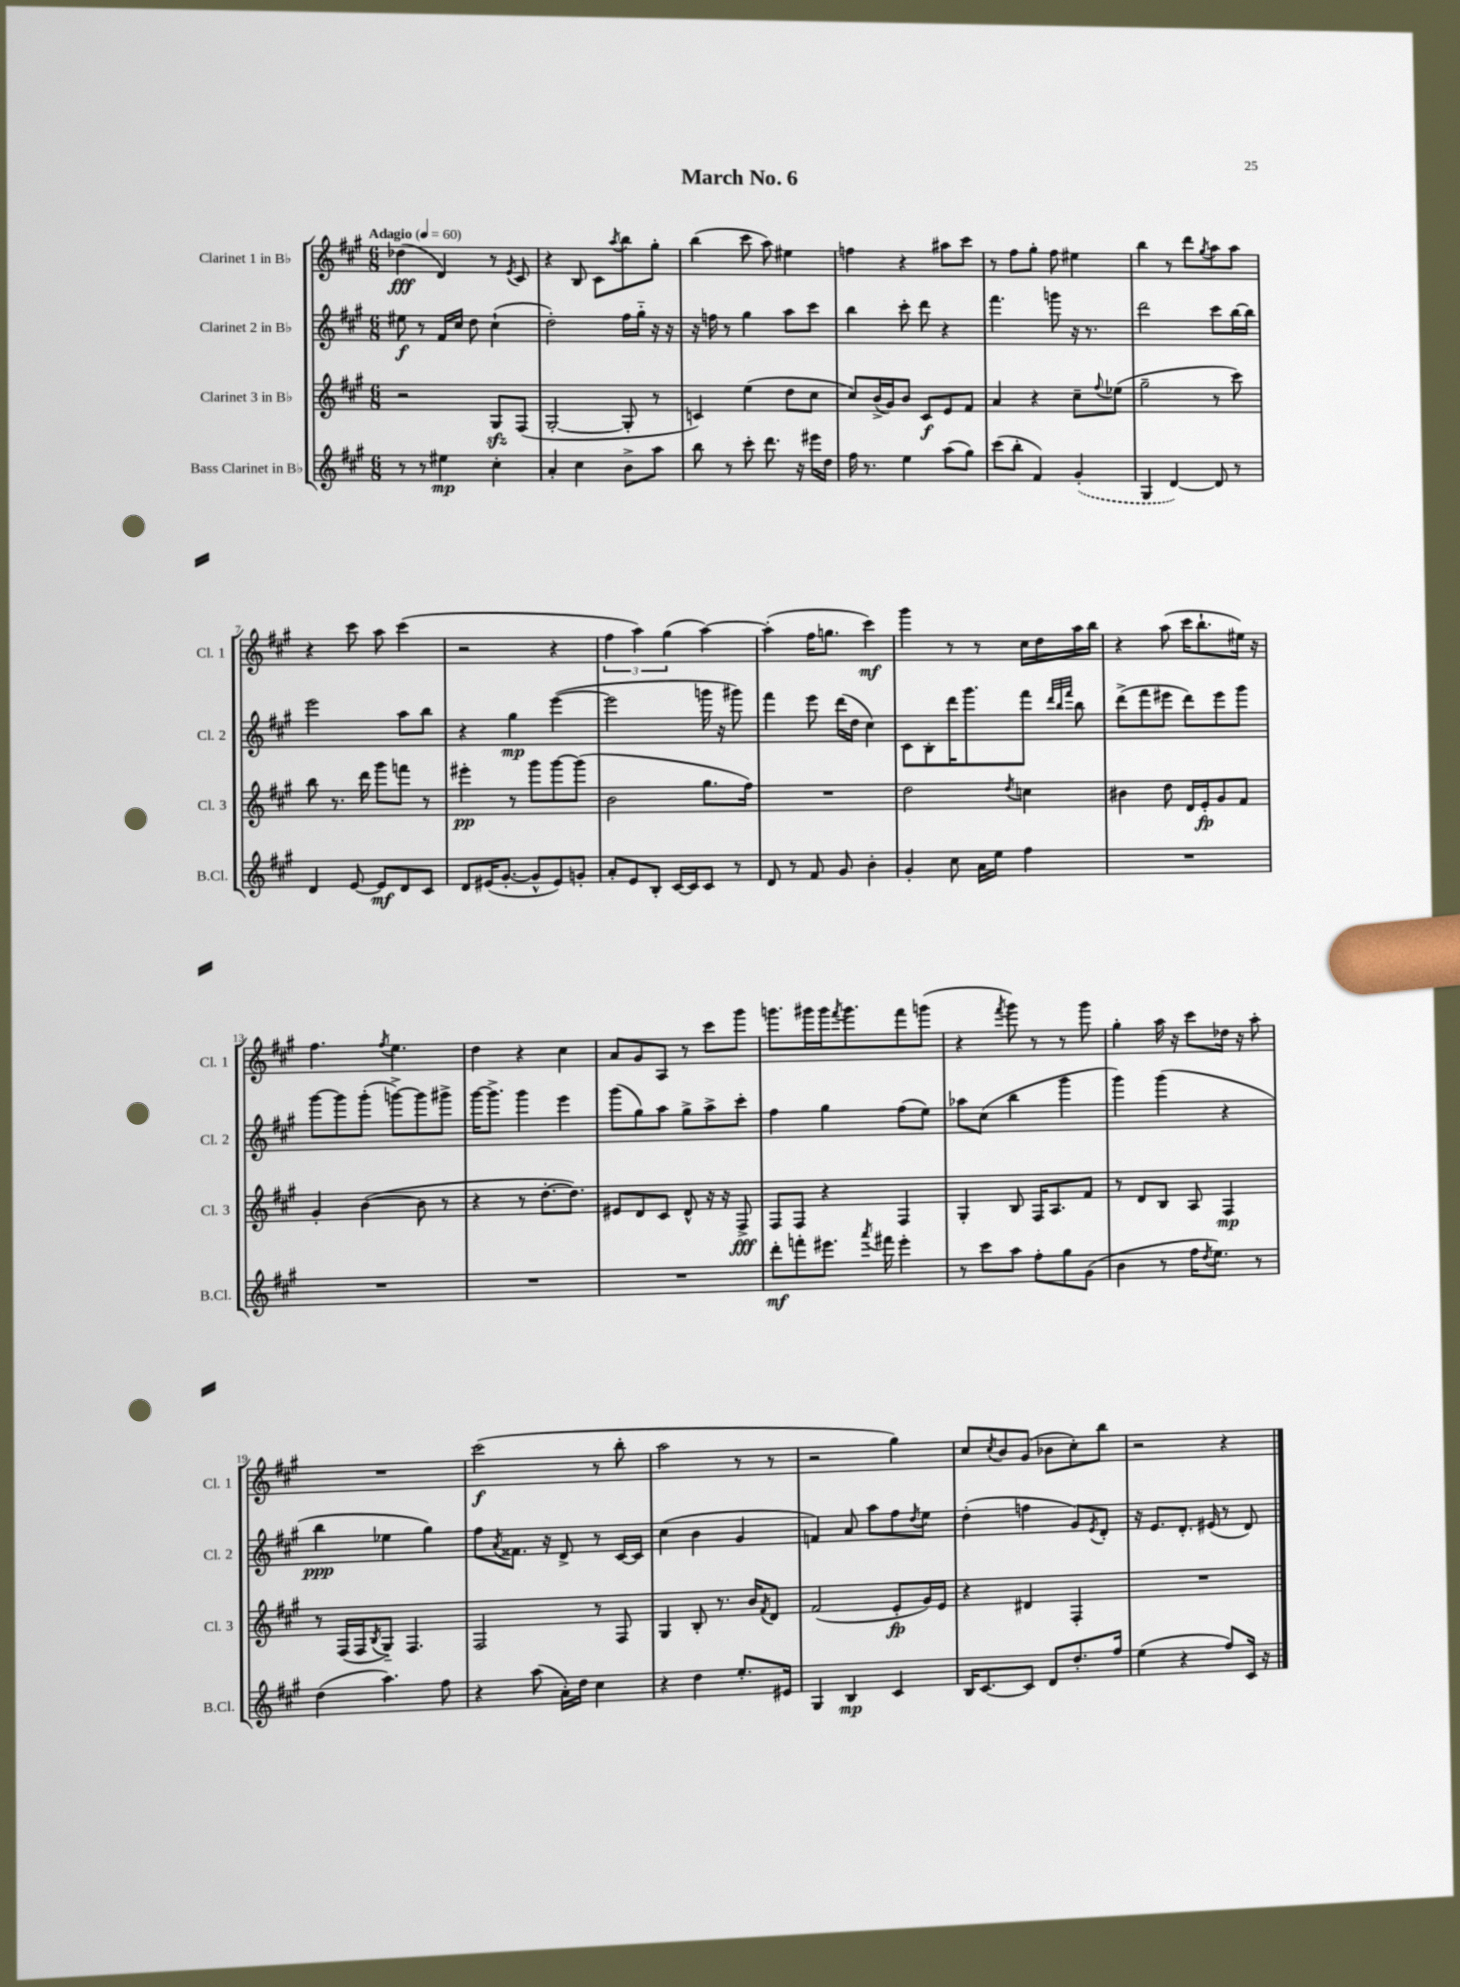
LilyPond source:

\header { title = "March No. 6" }
<<
\new StaffGroup <<
\new Staff = "s0" \with { instrumentName = "Clarinet 1 in Bb" shortInstrumentName = "Cl. 1" } {
    \clef treble \key a \major \numericTimeSignature \time 6/8 \tempo "Adagio" 4 = 60
    des''4\fff( d'4) r8 \acciaccatura { e'8 } cis'8 |
    r4 b8 cis'8 \acciaccatura { a''8 } b''8 gis''8-. |
    b''4( cis'''8 a''8) eis''4 |
    f''4 r4 ais''8 cis'''8 |
    r8 fis''8 gis''8-. fis''8 eis''4 |
    b''4 r8 d'''8 \acciaccatura { gis''8 } a''8 a''8 |
    r4 cis'''8 a''8 cis'''4( |
    r2 r4 |
    \tuplet 3/2 { fis''4 a''4) gis''4( } a''4~) |
    a''4-.( fis''16 g''8. cis'''4\mf) |
    gis'''4 r8 r8 cis''16 d''16 a''16 b''16 |
    r4 a''8( cis'''16 b''8.-! eis''16) r16 |
    fis''4. \acciaccatura { fis''8 } e''4. |
    d''4 r4 cis''4 |
    a'8 gis'8 a8 r8 cis'''8 gis'''8 |
    g'''8. gis'''16 gis'''16 \acciaccatura { fis'''8 } gis'''8. fis'''8 g'''8( |
    r4 \acciaccatura { fis'''8 } gis'''8) r8 r8 gis'''8 |
    gis''4-. a''16 r16 cis'''8 des''16 r16 a''8-. |
    R2. |
    cis'''2\f( r8 b''8-. |
    a''2 r8 r8 |
    r2 gis''4) |
    cis''8 \acciaccatura { cis''8 } b'8 gis'8( bes'8 cis''8-.) b''8 |
    r2 r4 \bar "|." |
}
\new Staff = "s1" \with { instrumentName = "Clarinet 2 in Bb" shortInstrumentName = "Cl. 2" } {
    \clef treble \key a \major \numericTimeSignature \time 6/8
    eis''8\f r8 fis'16 cis''16 d''8 cis''4-!( |
    d''2-.) fis''16 gis''16-_ r16 r16 |
    r16 f''16 r8 gis''4 a''8 cis'''8 |
    b''4 cis'''8-. d'''8 r4 |
    fis'''4. g'''8 r16 r8. |
    d'''2 cis'''8 b''16~ b''16 |
    e'''2 a''8 b''8 |
    r4 gis''4\mp e'''4~( |
    e'''2 g'''16 r16 gis'''8) |
    fis'''4 e'''8 d'''16( d''16 cis''4) |
    cis'8 b8-. d'''16 gis'''8. fis'''8 \grace { d'''32 b''32 fis'''32 } b''8 |
    d'''8->( fis'''8 eis'''8 d'''8) eis'''8 gis'''8 |
    gis'''8~ gis'''8 gis'''8-.( g'''8~->) g'''8 gis'''8-> |
    gis'''16~ gis'''8.-> gis'''4 e'''4 |
    gis'''8( gis''8) a''8 gis''8-> a''8-> cis'''8-. |
    fis''4 gis''4 fis''8( e''8) |
    aes''8 cis''8( b''4 gis'''4 |
    gis'''4) gis'''4( r4 |
    b''4\ppp ees''4 gis''4) |
    fis''8 \acciaccatura { a'8 } fisis'8. r16 d'8-> r8 cis'16~ cis'16 |
    cis''4( b'4 gis'4 |
    f'4) a'8 a''8 fis''8 \acciaccatura { d''8 } e''8 |
    d''4-.( f''4 gis'8) \acciaccatura { e'8 } d'8-. |
    r16 e'8. d'8.-. eis'16( r8 d'8) \bar "|." |
}
\new Staff = "s2" \with { instrumentName = "Clarinet 3 in Bb" shortInstrumentName = "Cl. 3" } {
    \clef treble \key a \major \numericTimeSignature \time 6/8
    r2 gis8\sfz fis8( |
    gis2~-. gis8-. r8 |
    c'4) e''4( d''8 cis''8 |
    cis''8) b'16->( gis'16) b'8 cis'8\f e'8 fis'8 |
    a'4 r4 cis''8-- \appoggiatura { fis''8 } ees''8( |
    gis''2-- r8 cis'''8) |
    b''8 r8. d'''16 gis'''8 f'''8 r8 |
    eis'''4-.\pp r8 gis'''8 gis'''8~ gis'''8( |
    b'2 gis''8. fis''16) |
    R2. |
    d''2 \acciaccatura { d''8 } c''4 |
    bis'4 d''8 d'16 e'16-.\fp gis'8 fis'8 |
    gis'4-. b'4~( b'8 r8 |
    r4 r8 d''8.~-. d''8.) |
    eis'8 d'8 cis'8 d'8-^ r16 r16 fis8->\fff |
    fis8 fis8 r4 fis4 |
    gis4-. b8 fis16 a8. fis'8 |
    r8 d'8 b8 a8 fis4\mp |
    r8 fis16( fis16 \acciaccatura { b8 } gis8-_) fis4. |
    fis2 r8 fis8 |
    gis4 b8-. r8. b'16 \acciaccatura { fis'8 } d'8 |
    fis'2( e'8-.\fp gis'16) e'16 |
    r4 dis'4 fis4-. |
    R2. \bar "|." |
}
\new Staff = "s3" \with { instrumentName = "Bass Clarinet in Bb" shortInstrumentName = "B.Cl." } {
    \clef treble \key a \major \numericTimeSignature \time 6/8
    r8 r8 eis''4\mp cis''4-. |
    a'4-. cis''4 b'8-> a''8 |
    b''8 r8 cis'''8-. d'''8. r16 eis'''16 d''16 |
    fis''16 r8. e''4 a''8( gis''8) |
    cis'''8( b''8-. fis'4) \once \slurDashed gis'4-.( |
    gis4 d'4~) d'8 r8 |
    d'4 e'8~ e'8\mf d'8 cis'8 |
    d'8 eis'16( gis'8.~-. gis'8-^ eis'8) g'8-. |
    a'8-. e'8 b8-. cis'16~ cis'16 cis'8 r8 |
    d'8 r8 fis'8 gis'8 b'4-. |
    gis'4-. cis''8 a'16 e''16 fis''4 |
    R2. |
    R2. |
    R2. |
    R2. |
    d'''8-.\mf f'''8-. eis'''8. \acciaccatura { a'''8 } fis'''16 eis'''4-. |
    r8 cis'''8 a''8 fis''8-. gis''8 gis'8( |
    b'4 r8 fis''16 \acciaccatura { d''8 } e''8.) r8 |
    d''4( a''4.) fis''8 |
    r4 a''8( a'16-.) d''16 cis''4 |
    r4 d''4 e''8.-. eis'16 |
    gis4 b4\mp cis'4 |
    b16 cis'8.~ cis'8 d'8 d''8.-. fis''16 |
    e''4( r4 fis''8) cis'16 r16 \bar "|." |
}
>>
>>
